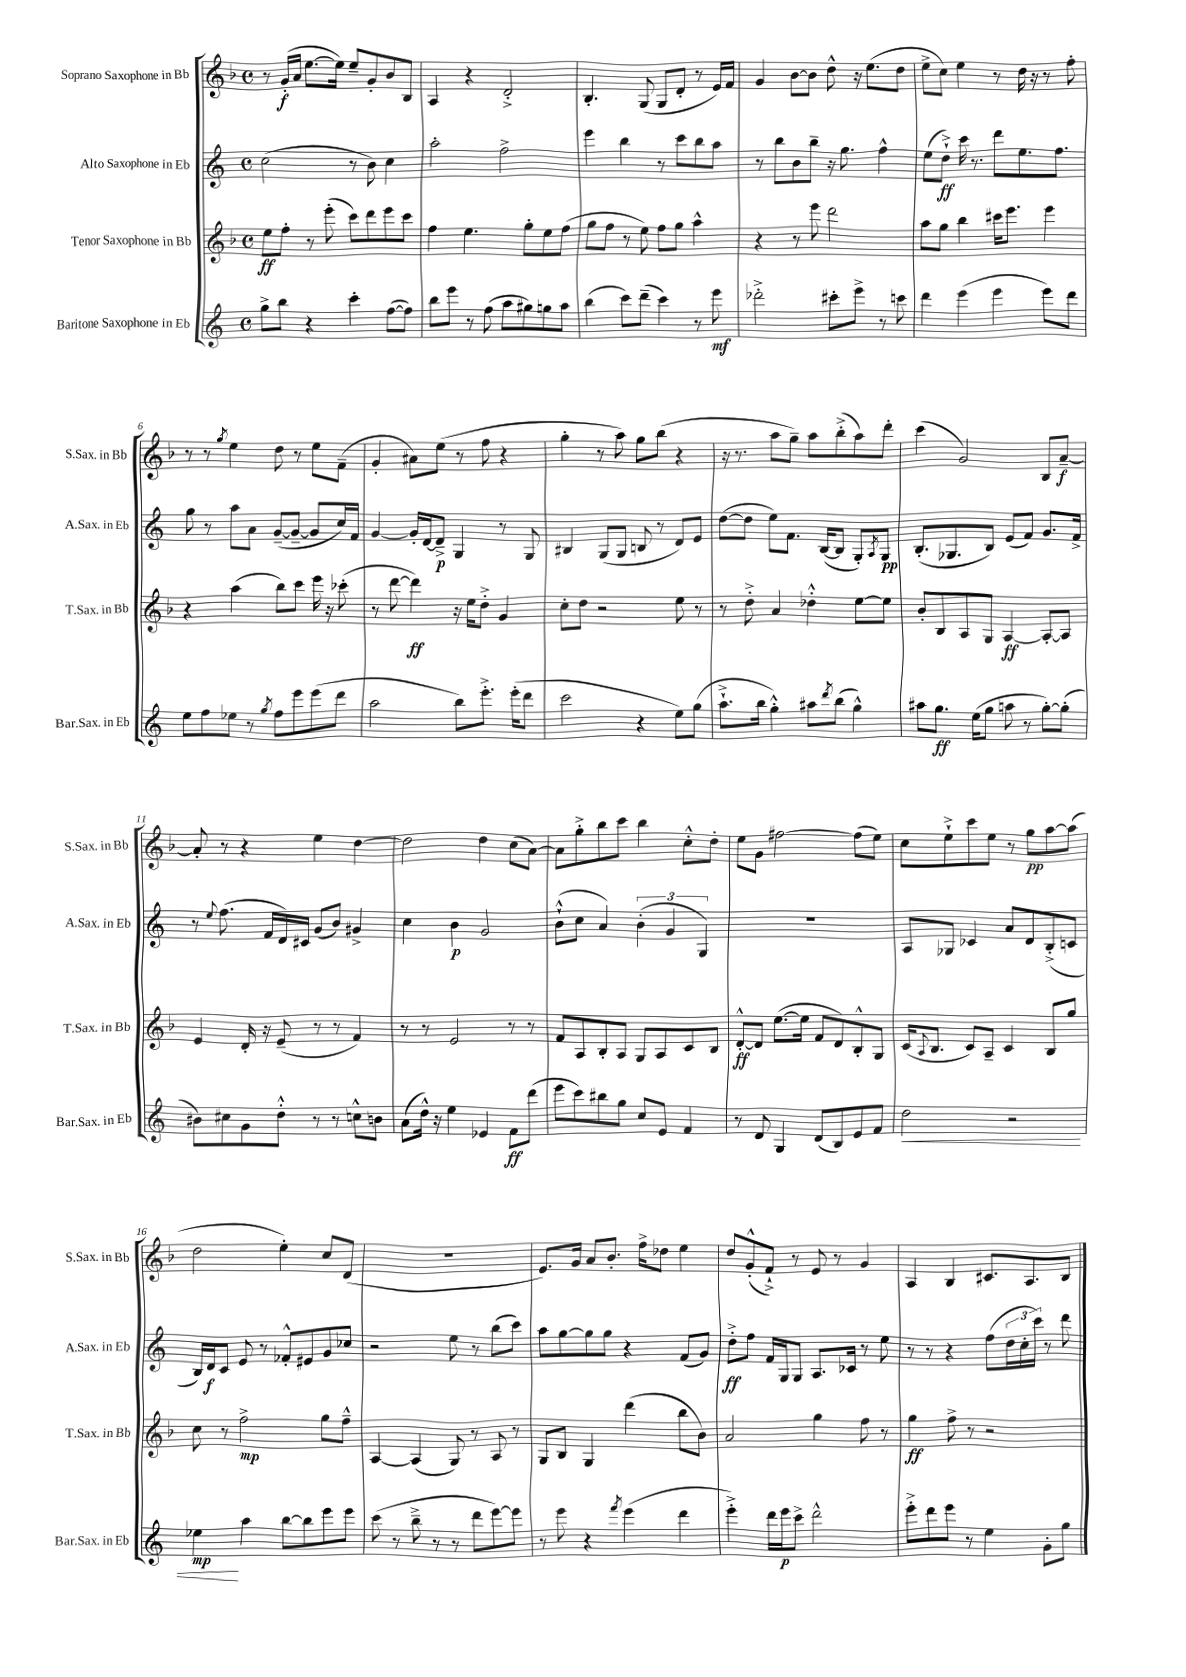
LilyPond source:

<<
\new StaffGroup <<
\new Staff = "s0" \with { instrumentName = "Soprano Saxophone in Bb" shortInstrumentName = "S.Sax. in Bb" } {
    \clef treble \key f \major \defaultTimeSignature \time 4/4
    r8 g'16-.\f( a'16 e''8.~ e''16) e''8-- g'8-. bes'8 bes8 |
    a4 r4 d'2-.-> |
    bes4.-. g8( g8 d'8-. r8 e'16) f'16 |
    g'4 bes'8~ bes'8 d''8-^ r16 e''8.( d''8 |
    e''8-> c''8) e''4 r8 d''16 r16 r8 f''8-. |
    r8 r8 \acciaccatura { g''8 } e''4 d''8 r8 e''8 f'8--( |
    g'4-. ais'8) e''8( r8 f''8 r4 |
    g''4-. r8 a''8) g''8 bes''8( r4 |
    r16 r8. a''8 g''8--) a''8 bes''8-.->( a''8) d'''8-. |
    c'''4( g'2) bes8 a'8~--\f |
    a'8-. r8 r4 e''4 d''4~ |
    d''2 d''4 c''8( a'8~) |
    a'8 g''8-.-> bes''8 c'''8 bes''4 c''8-.-^ d''8-. |
    e''8 g'8 fis''2~ fis''8( e''8) |
    c''8 e''8-!-> c'''8 e''8 r8 g''8\pp a''8~ a''8( |
    d''2 e''4-.) c''8 d'8( |
    R1 |
    e'8.) g'16 a'8 bes'8.-. f''16-> des''8 e''4 |
    d''8 g'8-.-^( f'8-!->) r8 e'8 r8 g'4 |
    a4 bes4 cis'8. a8. bes8 \bar "|." |
}
\new Staff = "s1" \with { instrumentName = "Alto Saxophone in Eb" shortInstrumentName = "A.Sax. in Eb" } {
    \clef treble \key c \major \defaultTimeSignature \time 4/4
    c''2( r8 b'8) c''4 |
    a''2-. f''2-> |
    e'''4 b''4 r8 c'''8 b''8 a''8 |
    r8 b''8 b'8 b''8-- r16 g''8. f''4-^ |
    e''8( d''8-!->\ff) c'''16 r8. d'''8 e''8. f''8. |
    g''8 r8 a''8 a'8 g'8~--( g'8~-- g'8 c''16) f'16 |
    g'4~ g'16-. d'16~ d'8--->\p g4 r8 g8 |
    bis4 g8( g8 b8 r8 d'8) e'8 |
    d''8~( d''8 e''8) f'8. b16~( b8 g8-.) \acciaccatura { a8 } g8\pp |
    b8.-.( ges8. b8) e'8( f'8) g'8. f'16-> |
    r8 \appoggiatura { e''8 } f''8.( f'16 d'16) cis'16 g'8( b'8) gis'4-> |
    c''4 b'4\p g'2 |
    b'8-!-^( c''8 a'4) \tuplet 3/2 { b'4-.( g'4 g4) } |
    R1 |
    a8 ges8 ces'4 a'8 d'8 b8-.->( c'8 |
    b16) d'16\f c'8 e'8 r8 fes'8-.-^ eis'8 g'8 ces''8 |
    r2 e''8 r8 b''8( c'''8) |
    a''8 g''8~ g''8 g''8 r4 f'8( g'8) |
    d''8-.->\ff f''8 f'16 g16 g8 a8. ces'16 r8 e''8 |
    r8 r8 r4 f''8( \tuplet 3/2 { d''16 c''16-. c'''16) } r8 d'''8 \bar "|." |
}
\new Staff = "s2" \with { instrumentName = "Tenor Saxophone in Bb" shortInstrumentName = "T.Sax. in Bb" } {
    \clef treble \key f \major \defaultTimeSignature \time 4/4
    e''8\ff f''8-. r8 e'''8-.( c'''8) d'''8 e'''8 c'''8 |
    f''4 e''4. g''8-. e''8 f''8( |
    g''8 f''8 r8 e''8) f''8 g''8 a''4-^ |
    r4 r8 e'''8 d'''2 |
    a''8 g''8 bes''4 cis'''16 e'''8. e'''4 |
    r4 a''4( bes''8) c'''8 e'''16 r16 ces'''8-.( |
    r8 d'''8~ d'''4\ff) r16 e''16 d''8-.-> g'4 |
    c''8-. d''8 r2 e''8 r8 |
    r8 d''8-.-> a'4 des''4-.-^ e''8~ e''8 |
    bes'8-. bes8 a8 g8 a4~\ff a8~-. a8 |
    e'4 d'16-. r16 e'8--( r8 r8 f'4) |
    r8 r8 e'2 r8 r8 |
    f'8 a8 bes8-. a8 g8 a8 c'8 bes8 |
    d'8~-.-^\ff d'8 e''8.~( e''16 f'8 d'8) bes8-.-^ g8 |
    c'16( \appoggiatura { a8 } bes8. c'8) a8-- c'4 bes8 g''8 |
    c''8 r8 f''2->\mp g''8 f''8---^ |
    a4~ a4( g8) r8 a8 r8 |
    g8 bes8 g4 d'''4( bes''8 bes'8) |
    a'2 g''4 f''8 r8 |
    g''4\ff f''8-> r8 r2 \bar "|." |
}
\new Staff = "s3" \with { instrumentName = "Baritone Saxophone in Eb" shortInstrumentName = "Bar.Sax. in Eb" } {
    \clef treble \key c \major \defaultTimeSignature \time 4/4
    g''8-> b''8 r4 c'''4-. f''8~( f''8) |
    b''8 e'''8 r8 f''8( a''8 gis''8) g''8 a''8 |
    b''4( c'''8) d'''8--( c'''4) r8 e'''8\mf |
    des'''2-.-> cis'''8-. e'''8-> r8 c'''8 |
    d'''4 e'''4( e'''4 e'''8) d'''8 |
    e''8 f''8 ees''8 r8 \acciaccatura { g''8 } f''8 e'''8 e'''8( d'''8 |
    a''2 b''8) e'''8.-.-> e'''16-.( d'''8 |
    c'''2 r4 e''8) g''8( |
    a''8.-!-> b''16 g''4-.-^) ais''8 \acciaccatura { d'''8 } b''8( g''4-^) |
    ais''8 g''8.\ff e''16( g''8 a''8 r8 g''8~-.) g''8-.( |
    bis'8) cis''8 g'8 d''8-.-^ r8 r8 c''8-^ b'8 |
    a'8( d''16-^) r16 e''4 ees'4 f'8\ff d'''8( |
    e'''8 c'''8) bis''8 g''8 c''8 e'8 f'4 |
    r8 d'8 g4 d'8( b8) e'8 f'8 |
    d''2\< r2 |
    ees''4\mp\! a''4 b''8~ b''8 e'''8 e'''8 |
    c'''8( r8 b''8---> r8 r8 d'''8 e'''8~) e'''8 |
    r8 e'''8 r4 \acciaccatura { f'''8 } e'''4( d'''4 |
    e'''4-.->) d'''16 e'''16\p c'''8-> d'''2-^ |
    e'''8-.-> d'''8 e'''8 r8 e''4 g'8-. g''8 \bar "|." |
}
>>
>>
